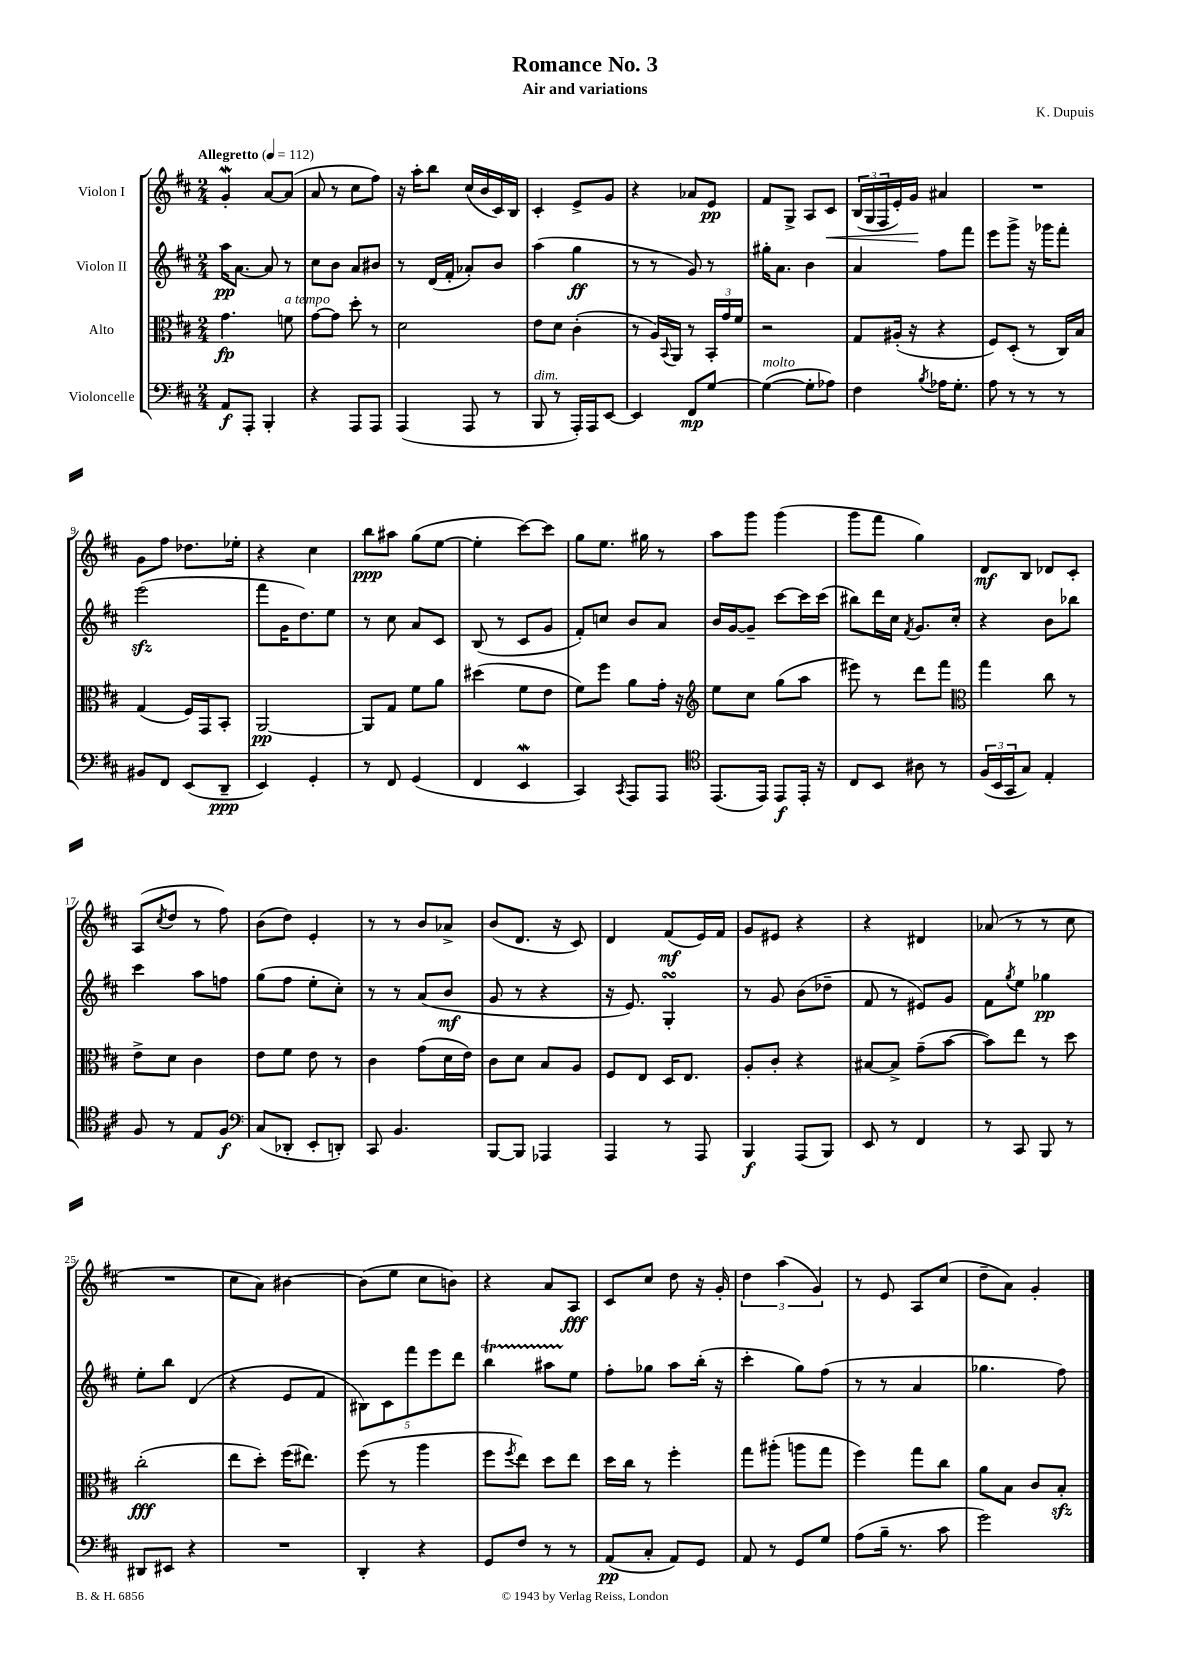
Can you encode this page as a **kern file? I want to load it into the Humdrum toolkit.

**kern	**dynam	**kern	**dynam	**kern	**dynam	**kern	**dynam
*part4	*part4	*part3	*part3	*part2	*part2	*part1	*part1
*staff4	*staff4	*staff3	*staff3	*staff2	*staff2	*staff1	*staff1
*I"Violoncelle	*	*I"Alto	*	*I"Violon II	*	*I"Violon I	*
*clefF4	*	*clefC3	*	*clefG2	*	*clefG2	*
*k[f#c#]	*	*k[f#c#]	*	*k[f#c#]	*	*k[f#c#]	*
*M2/4	*	*M2/4	*	*M2/4	*	*M2/4	*
*MM112	*	*MM112	*	*MM112	*	*MM112	*
=1	=1	=1	=1	=1	=1	=1	=1
!	!	!	!	!	!	!LO:TX:a:B:t=Allegretto	!
8AA/L	f	4.g\	fp	16aa\KL	pp	4gw'/	.
.	.	.	.	[8.a\J	.	.	.
8AAA'/J	.	.	.	.	.	.	.
4BBB'/	.	.	.	8a/]	.	[8a/L	.
!	!	!LO:TX:a:i:t=a tempo	!	!	!	!	!
.	.	8fn\	.	8r	.	(8a/J]	.
=2	=2	=2	=2	=2	=2	=2	=2
4r	.	[8g\L	.	8cc#\L	.	8a/	.
.	.	8g\J]	.	8b\J	.	8r	.
8AAA/L	.	8dd'\	.	8a/L	.	8cc#\L	.
8AAA/J	.	8r	.	8b#X/J	.	8ff#\J)	.
=3	=3	=3	=3	=3	=3	=3	=3
(4AAA/	.	2d\	.	8r	.	16r	.
.	.	.	.	.	.	16aa'\KL	.
.	.	.	.	(16d/LL	.	8bb\J	.
.	.	.	.	16f#'/JJ	.	.	.
8AAA/	.	.	.	8a-X'/L)	.	(16cc#/LL	.
.	.	.	.	.	.	16b/	.
8r	.	.	.	8b/J	.	16c#/)	.
.	.	.	.	.	.	16B/JJ	.
=4	=4	=4	=4	=4	=4	=4	=4
!LO:TX:a:i:t=dim.	!	!	!	!	!	!	!
8BBB/	.	8e\L	.	(4aa\	.	4c#'/	.
8r	.	8d\J	.	.	.	.	.
16AAA'/LL)	.	(4c#'\	.	4gg\	ff	8e^/L	.
16AAA/J	.	.	.	.	.	.	.
[8EE/J	.	.	.	.	.	8g/J	.
=5	=5	=5	=5	=5	=5	=5	=5
4EE/]	.	8r	.	8r	.	4r	.
.	.	16A/LL)	.	8r	.	.	.
.	.	8qqBB/	.	.	.	.	.
.	.	16AA/JJ	.	.	.	.	.
8FF#/L	mp	8r	.	8g/)	.	8a-X/L	.
[8G/J	.	24BB'/LL	.	8r	.	8e/J	pp
.	.	24g/	.	.	.	.	.
.	.	24f#/JJ	.	.	.	.	.
=6	=6	=6	=6	=6	=6	=6	=6
!LO:TX:a:i:t=molto	!	!	!	!	!	!	!
(4G\_	.	2r	.	16gg#X'\KL	.	8f#/L	.
.	.	.	.	8.a\J	.	.	.
.	.	.	.	.	.	8G^/J	.
8G'\L]	.	.	.	4b\	.	8A/L	.
!	!	!	!	!	!	!	!LO:HP:b
8A-X\J)	.	.	.	.	.	8c#/J	<
=7	=7	=7	=7	=7	=7	=7	=7
4F#\	.	8G/L	.	4a/	.	(24B/LL	.
.	.	.	.	.	.	24G/	.
.	.	.	.	.	.	24F#/	.
.	.	(16A#X'/Jk	.	.	.	16e'/)	.
.	.	16r	.	.	.	16g/JJ	.
8qB/	.	.	.	.	.	.	.
16A-X\KL	.	4r	.	8ff#\L	.	4a#X/	[
8.G'\J	.	.	.	.	.	.	.
.	.	.	.	8fff#\J	.	.	.
=8	=8	=8	=8	=8	=8	=8	=8
8A\	.	8F#/L)	.	8eee\L	.	2r	.
8r	.	(8D'/J	.	8ggg^\J	.	.	.
8r	.	8r	.	16r	.	.	.
.	.	.	.	16ggg-X\KL	.	.	.
8r	.	16C#/LL)	.	8fff#'\J	.	.	.
.	.	16B/JJ	.	.	.	.	.
!!LO:LB:g=z
=9	=9	=9	=9	=9	=9	=9	=9
8BB#X/L	.	(4G/	.	(2eeezz\	.	8g\L	.
8FF#/J	.	.	.	.	.	8ff#\J	.
(8EE/L	.	16F#/LL)	.	.	.	8.dd-X\L	.
.	.	16GG/J	.	.	.	.	.
8DD~/J	ppp	8BB'/J	.	.	.	.	.
.	.	.	.	.	.	16ee-X'\Jk	.
=10	=10	=10	=10	=10	=10	=10	=10
4EE/)	.	[2AA/	pp	8fff#\L	.	4r	.
.	.	.	.	16g\K	.	.	.
.	.	.	.	8.dd\)	.	.	.
4GG'/	.	.	.	.	.	4cc#\	.
.	.	.	.	8ee\J	.	.	.
=11	=11	=11	=11	=11	=11	=11	=11
8r	.	8AA/L]	.	8r	.	8bb\L	ppp
8FF#/	.	8G/J	.	8cc#\	.	8aa#X\J	.
(4GG/	.	8f#\L	.	8a/L	.	(8gg\L	.
.	.	8a\J	.	8c#/J	.	[8ee\J	.
=12	=12	=12	=12	=12	=12	=12	=12
4FF#/	.	(4dd#X\	.	(8B/	.	4ee'\]	.
.	.	.	.	8r	.	.	.
4EEW/	.	8f#\L	.	8c#/L	.	[8ccc#\L)	.
.	.	8e\J	.	8g/J	.	8ccc#\J]	.
=13	=13	=13	=13	=13	=13	=13	=13
4CC#/)	.	8f#\L)	.	8f#'/L)	.	8gg\L	.
.	.	8ff#\J	.	8ccn/J	.	8.ee\J	.
8qCC#/	.	.	.	.	.	.	.
8AAA/L	.	8a\L	.	8b/L	.	.	.
.	.	.	.	.	.	16gg#X\	.
8AAA/J	.	16g'\Jk	.	8a/J	.	8r	.
.	.	16r	.	.	.	.	.
=14	=14	=14	=14	=14	=14	=14	=14
*clefC4	*	*clefG2	*	*	*	*	*
(8.EE/L	.	8ee\L	.	16b/LL	.	8aa\L	.
.	.	.	.	[16g/J	.	.	.
.	.	8cc#\J	.	8g~/J]	.	8ggg\J	.
16EE/Jk)	.	.	.	.	.	.	.
8EE/L	f	(8gg\L	.	[8ccc#\L	.	(4ggg\	.
16EE'/Jk	.	8aa\J	.	16ccc#\L]	.	.	.
16r	.	.	.	(16ccc#\JJ	.	.	.
=15	=15	=15	=15	=15	=15	=15	=15
8C#/L	.	8eee#X\)	.	8bb#X\L)	.	8ggg\L	.
8BB/J	.	8r	.	16ddd\L	.	8fff#\J	.
.	.	.	.	16cc#\JJ	.	.	.
.	.	.	.	8qf#/	.	.	.
8A#X\	.	8ddd\L	.	8.g/L	.	4gg\)	.
8r	.	8fff#\J	.	.	.	.	.
.	.	.	.	16cc#'/Jk	.	.	.
=16	=16	=16	=16	=16	=16	=16	=16
*	*	*clefC3	*	*	*	*	*
(24F#/LL	.	4gg\	.	4r	.	8d/L	mf
24BB/	.	.	.	.	.	.	.
24GG/J	.	.	.	.	.	.	.
8G/J)	.	.	.	.	.	8B/J	.
4E'/	.	8cc#\	.	8b\L	.	8d-X/L	.
.	.	8r	.	8bb-X\J	.	8c#'/J	.
!!LO:LB:g=z
=17	=17	=17	=17	=17	=17	=17	=17
8F#/	.	8e^\L	.	4ccc#\	.	(8A/L	.
.	.	.	.	.	.	8qcc#/	.
8r	.	8d\J	.	.	.	8dd/J	.
8E/L	.	4c#\	.	8aa\L	.	8r	.
8F#/J	f	.	.	8ffn\J	.	8ff#\)	.
=18	=18	=18	=18	=18	=18	=18	=18
*clefF4	*	*	*	*	*	*	*
(8C#/L	.	8e\L	.	(8gg\L	.	(8b\L	.
8DD-X'/J	.	8f#\J	.	8ff#\J	.	8dd\J)	.
8EE'/L	.	8e\	.	8ee'\L	.	4e'/	.
8DDn'/J)	.	8r	.	8cc#'\J)	.	.	.
=19	=19	=19	=19	=19	=19	=19	=19
8CC#/	.	4c#\	.	8r	.	8r	.
4.BB/	.	.	.	8r	.	8r	.
.	.	(8g\L	.	(8a/L	.	8b/L	.
.	.	16d\L	.	8b/J	mf	8a-X^/J	.
.	.	16e\JJ)	.	.	.	.	.
=20	=20	=20	=20	=20	=20	=20	=20
[8BBB/L	.	8c#\L	.	8g/	.	(8b/L	.
8BBB/J]	.	8d\J	.	8r	.	8.d/J	.
4AAA-X/	.	8B/L	.	4r	.	.	.
.	.	.	.	.	.	16r	.
.	.	8A/J	.	.	.	8c#/)	.
=21	=21	=21	=21	=21	=21	=21	=21
4AAA/	.	8F#/L	.	16r	.	4d/	.
.	.	.	.	8.e/)	.	.	.
.	.	8E/J	.	.	.	.	.
8r	.	16D/KL	.	4GsSSs'/	.	(8f#/L	mf
.	.	8.E/J	.	.	.	.	.
8AAA/	.	.	.	.	.	16e/L)	.
.	.	.	.	.	.	16f#/JJ	.
=22	=22	=22	=22	=22	=22	=22	=22
4BBB/	f	8A'/L	.	8r	.	8g/L	.
.	.	8c#'/J	.	8g/	.	8e#X/J	.
(8AAA/L	.	4r	.	(8b\L	.	4r	.
8BBB/J)	.	.	.	8dd-X~\J	.	.	.
=23	=23	=23	=23	=23	=23	=23	=23
8EE/	.	[8B#X/L	.	8f#/	.	4r	.
8r	.	8B#^/J]	.	8r	.	.	.
4FF#/	.	(8g~\L	.	8e#X/L)	.	4d#X/	.
.	.	[8b\J	.	8g/J	.	.	.
=24	=24	=24	=24	=24	=24	=24	=24
8r	.	8b\L])	.	8f#\L	.	(8a-X/	.
.	.	.	.	8qgg/	.	.	.
8CC#/	.	8ee\J	.	8ee\J	.	8r	.
8BBB/	.	8r	.	4gg-X\	pp	8r	.
8r	.	8dd\	.	.	.	8cc#\	.
!!LO:LB:g=z
=25	=25	=25	=25	=25	=25	=25	=25
8DD#X/L	.	(2cc#'\	fff	8ee'\L	.	2r	.
8EE#X/J	.	.	.	8bb\J	.	.	.
4r	.	.	.	(4d/	.	.	.
=26	=26	=26	=26	=26	=26	=26	=26
2r	.	8ee\L	.	4r	.	8cc#\L	.
.	.	8dd'\J)	.	.	.	8a\J)	.
.	.	(16ff#\KL	.	8e/L	.	[4b#X\	.
.	.	8.ee#X\J)	.	.	.	.	.
.	.	.	.	8f#/J	.	.	.
=27	=27	=27	=27	=27	=27	=27	=27
4DD'/	.	(8ff#\	.	10B#X\L)	.	(8b#\L]	.
.	.	.	.	10c#\	.	.	.
.	.	8r	.	.	.	8ee\J	.
.	.	.	.	10fff#\	.	.	.
4r	.	4aa\	.	.	.	8cc#\L	.
.	.	.	.	10eee\	.	.	.
.	.	.	.	.	.	8bn\J)	.
.	.	.	.	10ddd\J	.	.	.
=28	=28	=28	=28	=28	=28	=28	=28
8GG/L	.	8ff#\L	.	4bbT\	.	4r	.
.	.	8qff#/	.	.	.	.	.
8F#/J	.	8ee\J)	.	.	.	.	.
8r	.	8dd\L	.	8aa#XTTT\L	.	8a/L	.
8r	.	8ee\J	.	8ee\J	.	8A/J	fff
=29	=29	=29	=29	=29	=29	=29	=29
(8AA/L	pp	16dd\LL	.	8ff#'\L	.	8c#/L	.
.	.	16cc#\JJ	.	.	.	.	.
8C#'/J	.	8r	.	8gg-X\J	.	8cc#/J	.
8AA/L)	.	4ff#'\	.	8aa\L	.	8dd\	.
8GG/J	.	.	.	(16bb'\Jk	.	16r	.
.	.	.	.	16r	.	16g'/	.
=30	=30	=30	=30	=30	=30	=30	=30
8AA/	.	8gg\L	.	4ccc#'\	.	6dd\	.
8r	.	(8aa#X'\J	.	.	.	.	.
.	.	.	.	.	.	(6aa\	.
8GG/L	.	8aan\L	.	8gg\L)	.	.	.
.	.	.	.	.	.	6g/)	.
8G/J	.	8gg\J	.	(8ff#\J	.	.	.
=31	=31	=31	=31	=31	=31	=31	=31
(8A\L	.	4ff#\)	.	8r	.	8r	.
16B~\Jk	.	.	.	8r	.	8e/	.
8.r	.	.	.	.	.	.	.
.	.	8gg\L	.	4a/	.	8A/L	.
8c#\	.	8cc#\J	.	.	.	(8cc#/J	.
=32	=32	=32	=32	=32	=32	=32	=32
2g\)	.	8a\L	.	4.gg-X\	.	8dd~\L	.
.	.	8B\J	.	.	.	8a\J)	.
.	.	8c#/L	.	.	.	4g'/	.
.	.	8Bzz'/J	.	8ff#\)	.	.	.
==	==	==	==	==	==	==	==
*-	*-	*-	*-	*-	*-	*-	*-
